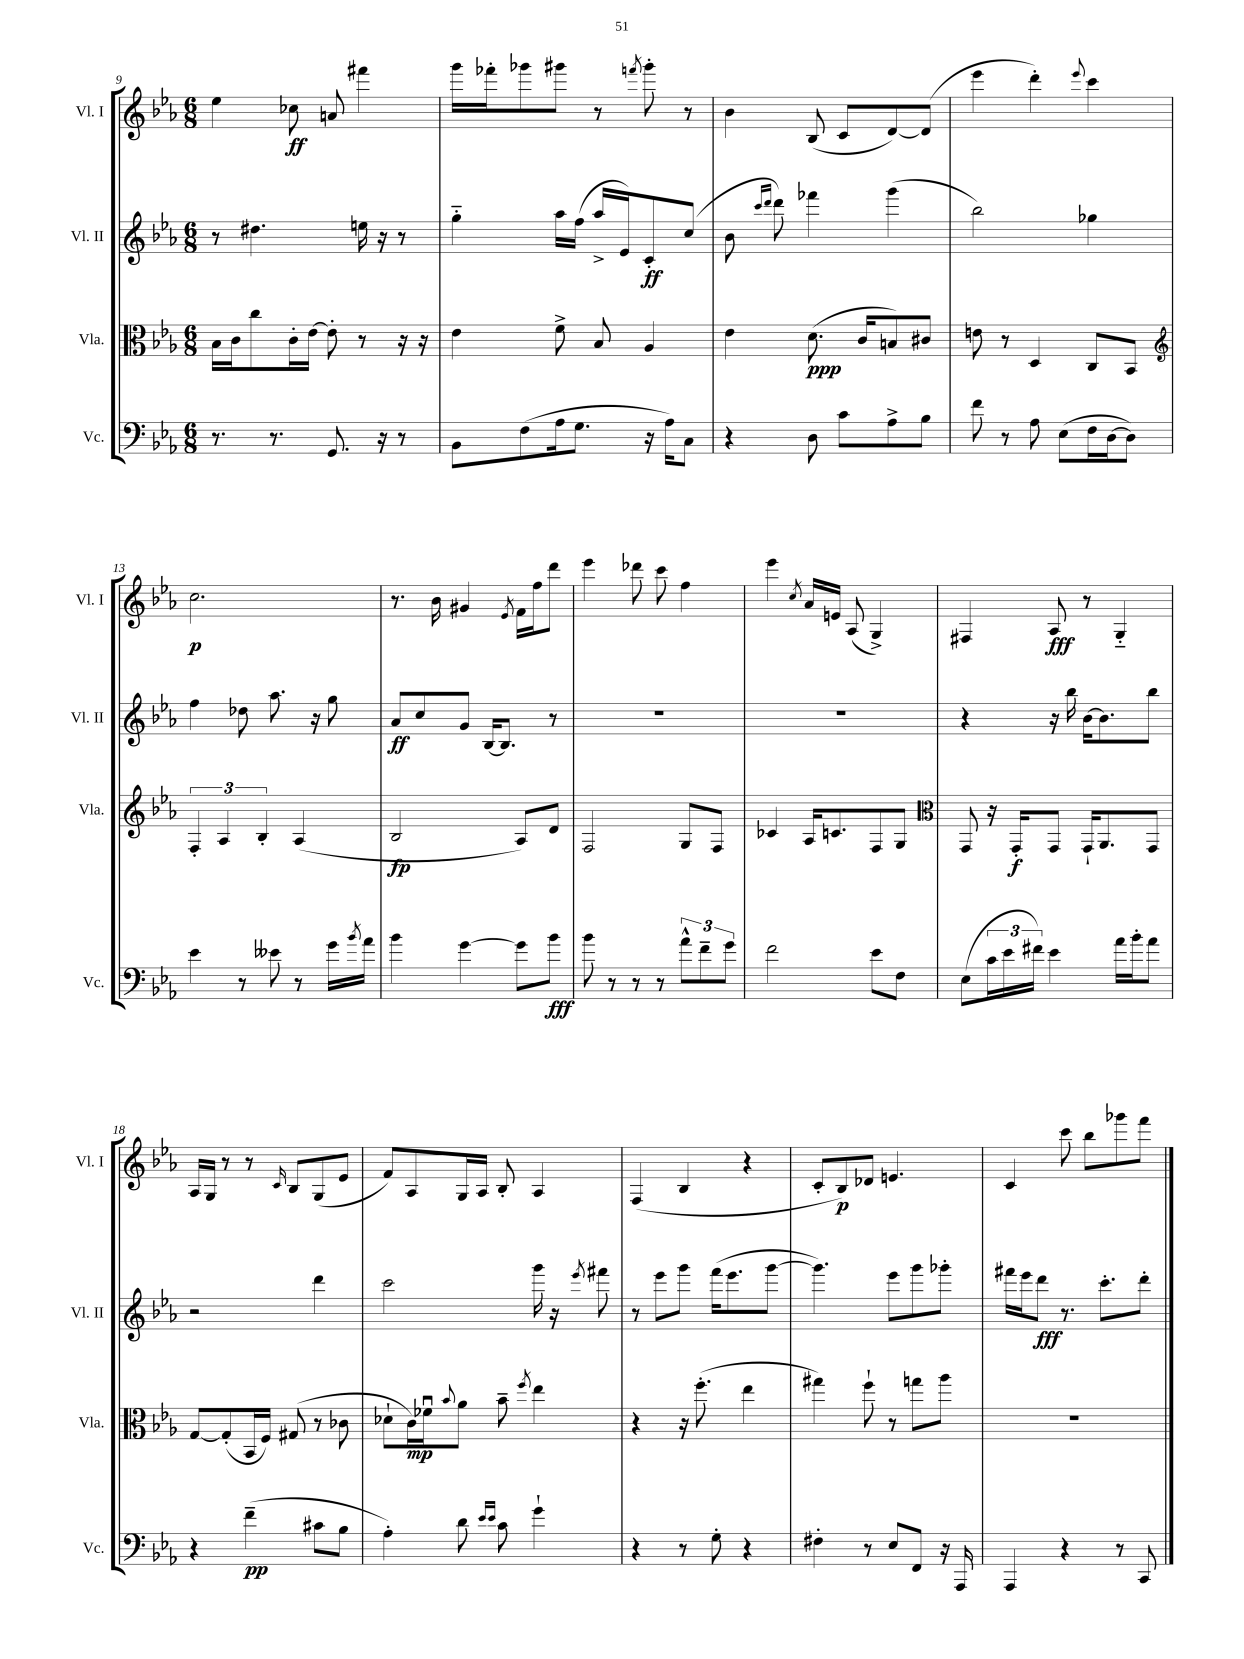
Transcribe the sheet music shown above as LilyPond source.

<<
\new StaffGroup <<
\new Staff = "s0" \with { instrumentName = "Vl. I" shortInstrumentName = "Vl. I" } {
    \clef treble \key ees \major \numericTimeSignature \time 6/8
    ees''4 ces''8\ff a'8 fis'''4 |
    g'''16 fes'''16-. ges'''8 gis'''8 r8 \acciaccatura { f'''8 } gis'''8-. r8 |
    bes'4 bes8( c'8 d'8~) d'8( |
    ees'''4 d'''4-.) \appoggiatura { ees'''8 } c'''4 |
    c''2.\p |
    r8. bes'16 gis'4 \acciaccatura { ees'8 } f'16 f''16 d'''8 |
    ees'''4 des'''8 c'''8 f''4 |
    ees'''4 \acciaccatura { c''8 } aes'16 e'16 aes8( g4->) |
    fis4 aes8\fff r8 g4-_ |
    aes16 g16 r8 r8 \grace { c'16 } bes8 g8( ees'8 |
    f'8) aes8 g16 aes16 bes8-. aes4 |
    f4( bes4 r4 |
    c'8-. bes8\p) des'8 e'4. |
    c'4 c'''8 bes''8 ges'''8 f'''8 \bar "|." |
}
\new Staff = "s1" \with { instrumentName = "Vl. II" shortInstrumentName = "Vl. II" } {
    \clef treble \key ees \major \numericTimeSignature \time 6/8
    r8 dis''4. e''16 r16 r8 |
    g''4-_ aes''16 f''16( aes''16-> ees'16) c'8-.\ff c''8( |
    bes'8 \grace { c'''16 d'''16 } d'''8) fes'''4 g'''4( |
    bes''2) ges''4 |
    f''4 des''8 aes''8. r16 g''8 |
    aes'8\ff c''8 g'8 bes16~ bes8. r8 |
    R2. |
    R2. |
    r4 r16 bes''16 bes'16~ bes'8. bes''8 |
    r2 d'''4 |
    c'''2 g'''16 r16 \acciaccatura { ees'''8 } fis'''8 |
    r8 ees'''8 g'''8 f'''16( ees'''8. g'''8~ |
    g'''4.) ees'''8 g'''8 ges'''8-. |
    fis'''16 ees'''16 d'''8\fff r8. c'''8.-. d'''8-. \bar "|." |
}
\new Staff = "s2" \with { instrumentName = "Vla." shortInstrumentName = "Vla." } {
    \clef alto \key ees \major \numericTimeSignature \time 6/8
    bes16 c'16 c''8 c'16-. ees'16~ ees'8-. r8 r16 r16 |
    ees'4 f'8-> bes8 aes4 |
    ees'4 d'8.\ppp( c'16 b8) cis'8 |
    e'8 r8 d4 c8 bes,8 |
    \clef treble \tuplet 3/2 { f4-. aes4 bes4-. } aes4( |
    bes2\fp aes8) d'8 |
    f2 g8 f8 |
    ces'4 aes16 c'8. f8 g8 |
    \clef alto g,8 r16 g,16-.\f g,8 g,16-! aes,8. g,8 |
    g8~ g8-.( bes,16 f16) gis8( r8 ces'8 |
    des'8-! c'16\mp) fes'16\downbow \appoggiatura { bes'8 } aes'8 bes'8-- \acciaccatura { f''8 } ees''4 |
    r4 r16 f''8.-.( ees''4 |
    gis''4) f''8-! r8 g''8 aes''8 |
    R2. \bar "|." |
}
\new Staff = "s3" \with { instrumentName = "Vc." shortInstrumentName = "Vc." } {
    \clef bass \key ees \major \numericTimeSignature \time 6/8
    r8. r8. g,8. r16 r8 |
    bes,8 f8( aes16 g8. r16 aes16) c8 |
    r4 d8 c'8 aes8-> bes8 |
    f'8 r8 aes8 ees8( f16 d16~ d8) |
    ees'4 r8 eeses'8 r8 g'16 \acciaccatura { bes'8 } aes'16 |
    bes'4 g'4~ g'8 bes'8\fff |
    bes'8 r8 r8 r8 \tuplet 3/2 { aes'8-^ f'8-- g'8 } |
    f'2 ees'8 f8 |
    ees8( \tuplet 3/2 { c'16 ees'16 fis'16) } ees'4 aes'16 bes'16-. aes'8 |
    r4 f'4--\pp( cis'8 bes8 |
    aes4-.) d'8 \grace { ees'16 ees'16 } c'8 g'4-! |
    r4 r8 g8-. r4 |
    fis4-. r8 ees8 f,8 r16 aes,,16 |
    aes,,4 r4 r8 c,8 \bar "|." |
}
>>
>>
\layout { \context { \Score currentBarNumber = #9 } }
